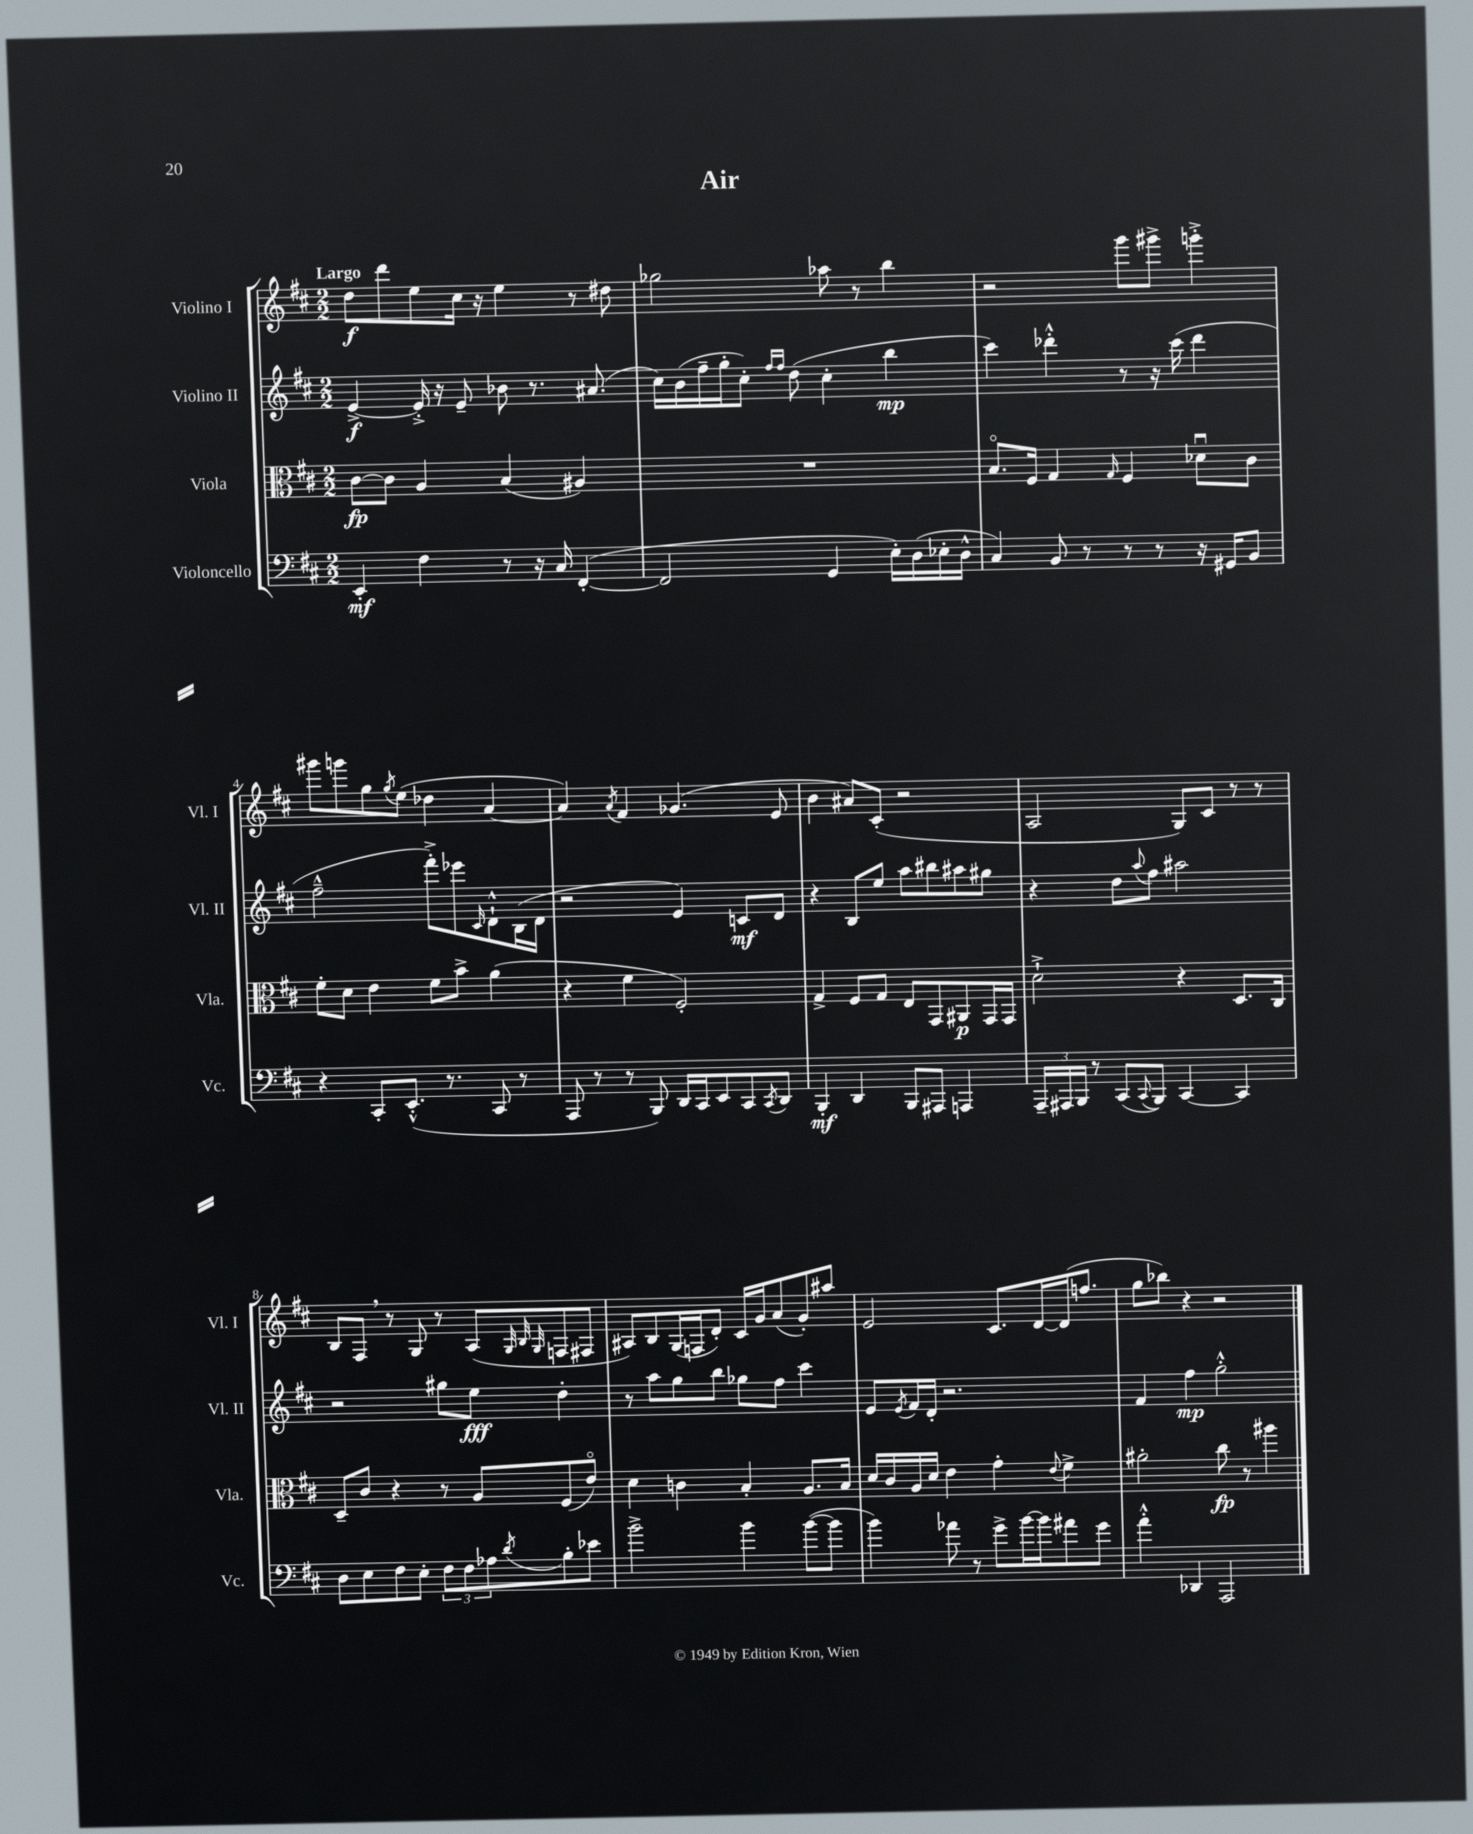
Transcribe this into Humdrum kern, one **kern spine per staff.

**kern	**dynam	**kern	**dynam	**kern	**dynam	**kern	**dynam
*part4	*part4	*part3	*part3	*part2	*part2	*part1	*part1
*staff4	*staff4	*staff3	*staff3	*staff2	*staff2	*staff1	*staff1
*I"Violoncello	*	*I"Viola	*	*I"Violino II	*	*I"Violino I	*
*I'Vc.	*	*I'Vla.	*	*I'Vl. II	*	*I'Vl. I	*
*clefF4	*	*clefC3	*	*clefG2	*	*clefG2	*
*k[f#c#]	*	*k[f#c#]	*	*k[f#c#]	*	*k[f#c#]	*
*M2/2	*	*M2/2	*	*M2/2	*	*M2/2	*
=1	=1	=1	=1	=1	=1	=1	=1
!	!	!	!	!	!	!LO:TX:a:B:t=Largo	!
4EE'/	mf	[8c#\L	fp	[4e^/	f	8dd\L	f
.	.	8c#\J]	.	.	.	8ddd\	.
4F#\	.	4A/	.	16e'^/]	.	8ee\	.
.	.	.	.	16r	.	.	.
.	.	.	.	8e~/	.	16cc#\Jk	.
.	.	.	.	.	.	16r	.
8r	.	(4B/	.	8b-X\	.	4ee\	.
16r	.	.	.	8.r	.	.	.
16C#/	.	.	.	.	.	.	.
([4FF#'/	.	4A#X/)	.	.	.	8r	.
.	.	.	.	(8.a#X/	.	.	.
.	.	.	.	.	.	8dd#X\	.
=2	=2	=2	=2	=2	=2	=2	=2
2FF#/]	.	1r	.	16cc#\LL)	.	2gg-X\	.
.	.	.	.	(16b\	.	.	.
.	.	.	.	16ff#~\	.	.	.
.	.	.	.	16gg'\J	.	.	.
.	.	.	.	8cc#'\J)	.	.	.
.	.	.	.	16qqff#/LL	.	.	.
.	.	.	.	16qqff#/JJ	.	.	.
.	.	.	.	(8dd\	.	.	.
4GG/	.	.	.	4cc#'\	.	8aa-X\	.
.	.	.	.	.	.	8r	.
16E'\LL)	.	.	.	4bb\	mp	4bb\	.
(16D\	.	.	.	.	.	.	.
16E-X'\	.	.	.	.	.	.	.
16D^^\JJ	.	.	.	.	.	.	.
=3	=3	=3	=3	=3	=3	=3	=3
4C#/)	.	8.B/L	.	4ccc#\)	.	2r	.
.	.	16F#/Jk	.	.	.	.	.
8BB/	.	4G/	.	4ddd-X'^^\	.	.	.
8r	.	.	.	.	.	.	.
.	.	16qqG/	.	.	.	.	.
8r	.	4F#/	.	8r	.	8ggg\L	.
8r	.	.	.	16r	.	8ggg#X^\J	.
.	.	.	.	(16ccc#\	.	.	.
16r	.	8d-Xu\L	.	4ddd-\	.	4gggn'^\	.
16GG#X/KL	.	.	.	.	.	.	.
8BB/J	.	8c#\J	.	.	.	.	.
!!LO:LB:g=z
=4	=4	=4	=4	=4	=4	=4	=4
4r	.	8f#'\L	.	2ff#~^^\	.	8ggg#X\L	.
.	.	8d\J	.	.	.	8gggn\	.
8CC#'/L	.	4e\	.	.	.	8gg\	.
.	.	.	.	.	.	8qgg/	.
(8.EE'^^/J	.	.	.	.	.	(8ee\J	.
.	.	8f#\L	.	8fff#'^\L)	.	4dd-X\	.
8.r	.	.	.	.	.	.	.
.	.	8b^\J	.	8eee-X\	.	.	.
.	.	.	.	16qqc#/	.	.	.
8CC#/	.	(4a\	.	8d`^^\	.	[4a/	.
8r	.	.	.	(16B\L	.	.	.
.	.	.	.	16d\JJ	.	.	.
=5	=5	=5	=5	=5	=5	=5	=5
8AAA/	.	4r	.	2r	.	4a/])	.
8r	.	.	.	.	.	.	.
.	.	.	.	.	.	8qa/	.
8r	.	4f#\	.	.	.	4f#/	.
8BBB/)	.	.	.	.	.	.	.
16DD/LL	.	2F#'/)	.	4e/)	.	(4.g-X/	.
16CC#/J	.	.	.	.	.	.	.
8EE/	.	.	.	.	.	.	.
8CC#/	.	.	.	8cn/L	mf	.	.
8qCC#/	.	.	.	.	.	.	.
8DD/J	.	.	.	8d/J	.	8e/	.
=6	=6	=6	=6	=6	=6	=6	=6
4BBB'/	mf	4G^/	.	4r	.	4b\	.
4DD/	.	8F#/L	.	8B/L	.	8a#X/L)	.
.	.	8G/J	.	8ee/J	.	(8c#'/J	.
8BBB/L	.	8E/L	.	8aa\L	.	2r	.
8AAA#X/J	.	8GG/	.	8bb#X\	.	.	.
4AAAn/	.	8AA#X/	p	8aa#X\	.	.	.
.	.	16GG/L	.	8gg#X\J	.	.	.
.	.	16GG/JJ	.	.	.	.	.
=7	=7	=7	=7	=7	=7	=7	=7
24AAA~/LL	.	2d`^\	.	4r	.	2A/	.
24AAA#X/	.	.	.	.	.	.	.
24BBB/JJ	.	.	.	.	.	.	.
8r	.	.	.	.	.	.	.
(8CC#/L	.	.	.	8dd\L	.	.	.
8qqCC#/	.	.	.	8qqaa/	.	.	.
8BBB/J)	.	.	.	8ff#\J	.	.	.
[4CC#/	.	4r	.	2aa#X\	.	8G/L)	.
.	.	.	.	.	.	8c#/J	.
4CC#/]	.	8.D/L	.	.	.	8r	.
.	.	.	.	.	.	8r	.
.	.	16C#/Jk	.	.	.	.	.
!!LO:LB:g=z
=8	=8	=8	=8	=8	=8	=8	=8
8D\L	.	8D~/L	.	2r	.	8B/L	.
8E\	.	8c#/J	.	.	.	8F#,/J	.
8F#\	.	4r	.	.	.	8r	.
8E'\J	.	.	.	.	.	8G/	.
12F#\L	.	8r	.	8gg#X\L	.	8r	.
12F#\	.	.	.	.	.	.	.
.	.	8A/L	.	8ee\J	fff	(8A/L	.
12A-X\	.	.	.	.	.	.	.
.	.	.	.	.	.	32qqG/	.
.	.	.	.	.	.	32qqB/	.
8qd/	.	.	.	.	.	32qqG/	.
8B'\	.	(8F#/	.	4dd'\	.	8Fn/	.
8e-X\J	.	8e/J)	.	.	.	8F#X/J	.
=9	=9	=9	=9	=9	=9	=9	=9
2b^\	.	4d\	.	8r	.	8A#X/L)	.
.	.	.	.	8aa\L	.	8B/	.
.	.	4cn\	.	8gg\	.	(16G/L	.
.	.	.	.	.	.	16Fn/J	.
.	.	.	.	8bb\J	.	8d'/J)	.
4b\	.	4B'/	.	8gg-X\L	.	16c#/LL	.
.	.	.	.	.	.	16g/J	.
.	.	.	.	8ff#\J	.	(8a/	.
([8b\L	.	8.A/L	.	4ccc#\	.	8g'/)	.
8b\J]	.	.	.	.	.	8aa#X/J	.
.	.	16B/Jk	.	.	.	.	.
=10	=10	=10	=10	=10	=10	=10	=10
4b\)	.	16d/LL	.	8e/L	.	2e/	.
.	.	16c#/	.	.	.	.	.
.	.	.	.	8qe/	.	.	.
.	.	16A/	.	16f#/L	.	.	.
.	.	16d/JJ	.	16d'/JJ	.	.	.
8a-X\	.	4e\	.	2.r	.	.	.
8r	.	.	.	.	.	.	.
8g^\L	.	4g'\	.	.	.	8.c#/L	.
[16b\L	.	.	.	.	.	.	.
16b\J]	.	.	.	.	.	[16d/L	.
.	.	8qqe/	.	.	.	.	.
8a#X\	.	4f#^\	.	.	.	(16d/J]	.
.	.	.	.	.	.	8.ffn/J	.
8g\J	.	.	.	.	.	.	.
=11	=11	=11	=11	=11	=11	=11	=11
4a'^^\	.	2a#X'\	.	4f#/	.	8gg\L	.
.	.	.	.	.	.	8bb-X\J)	.
4DD-X/	.	.	.	4ff#\	mp	4r	.
2AAA/	.	8cc#\	fp	2gg'^^\	.	2r	.
.	.	8r	.	.	.	.	.
.	.	4aa#X\	.	.	.	.	.
==	==	==	==	==	==	==	==
*-	*-	*-	*-	*-	*-	*-	*-
